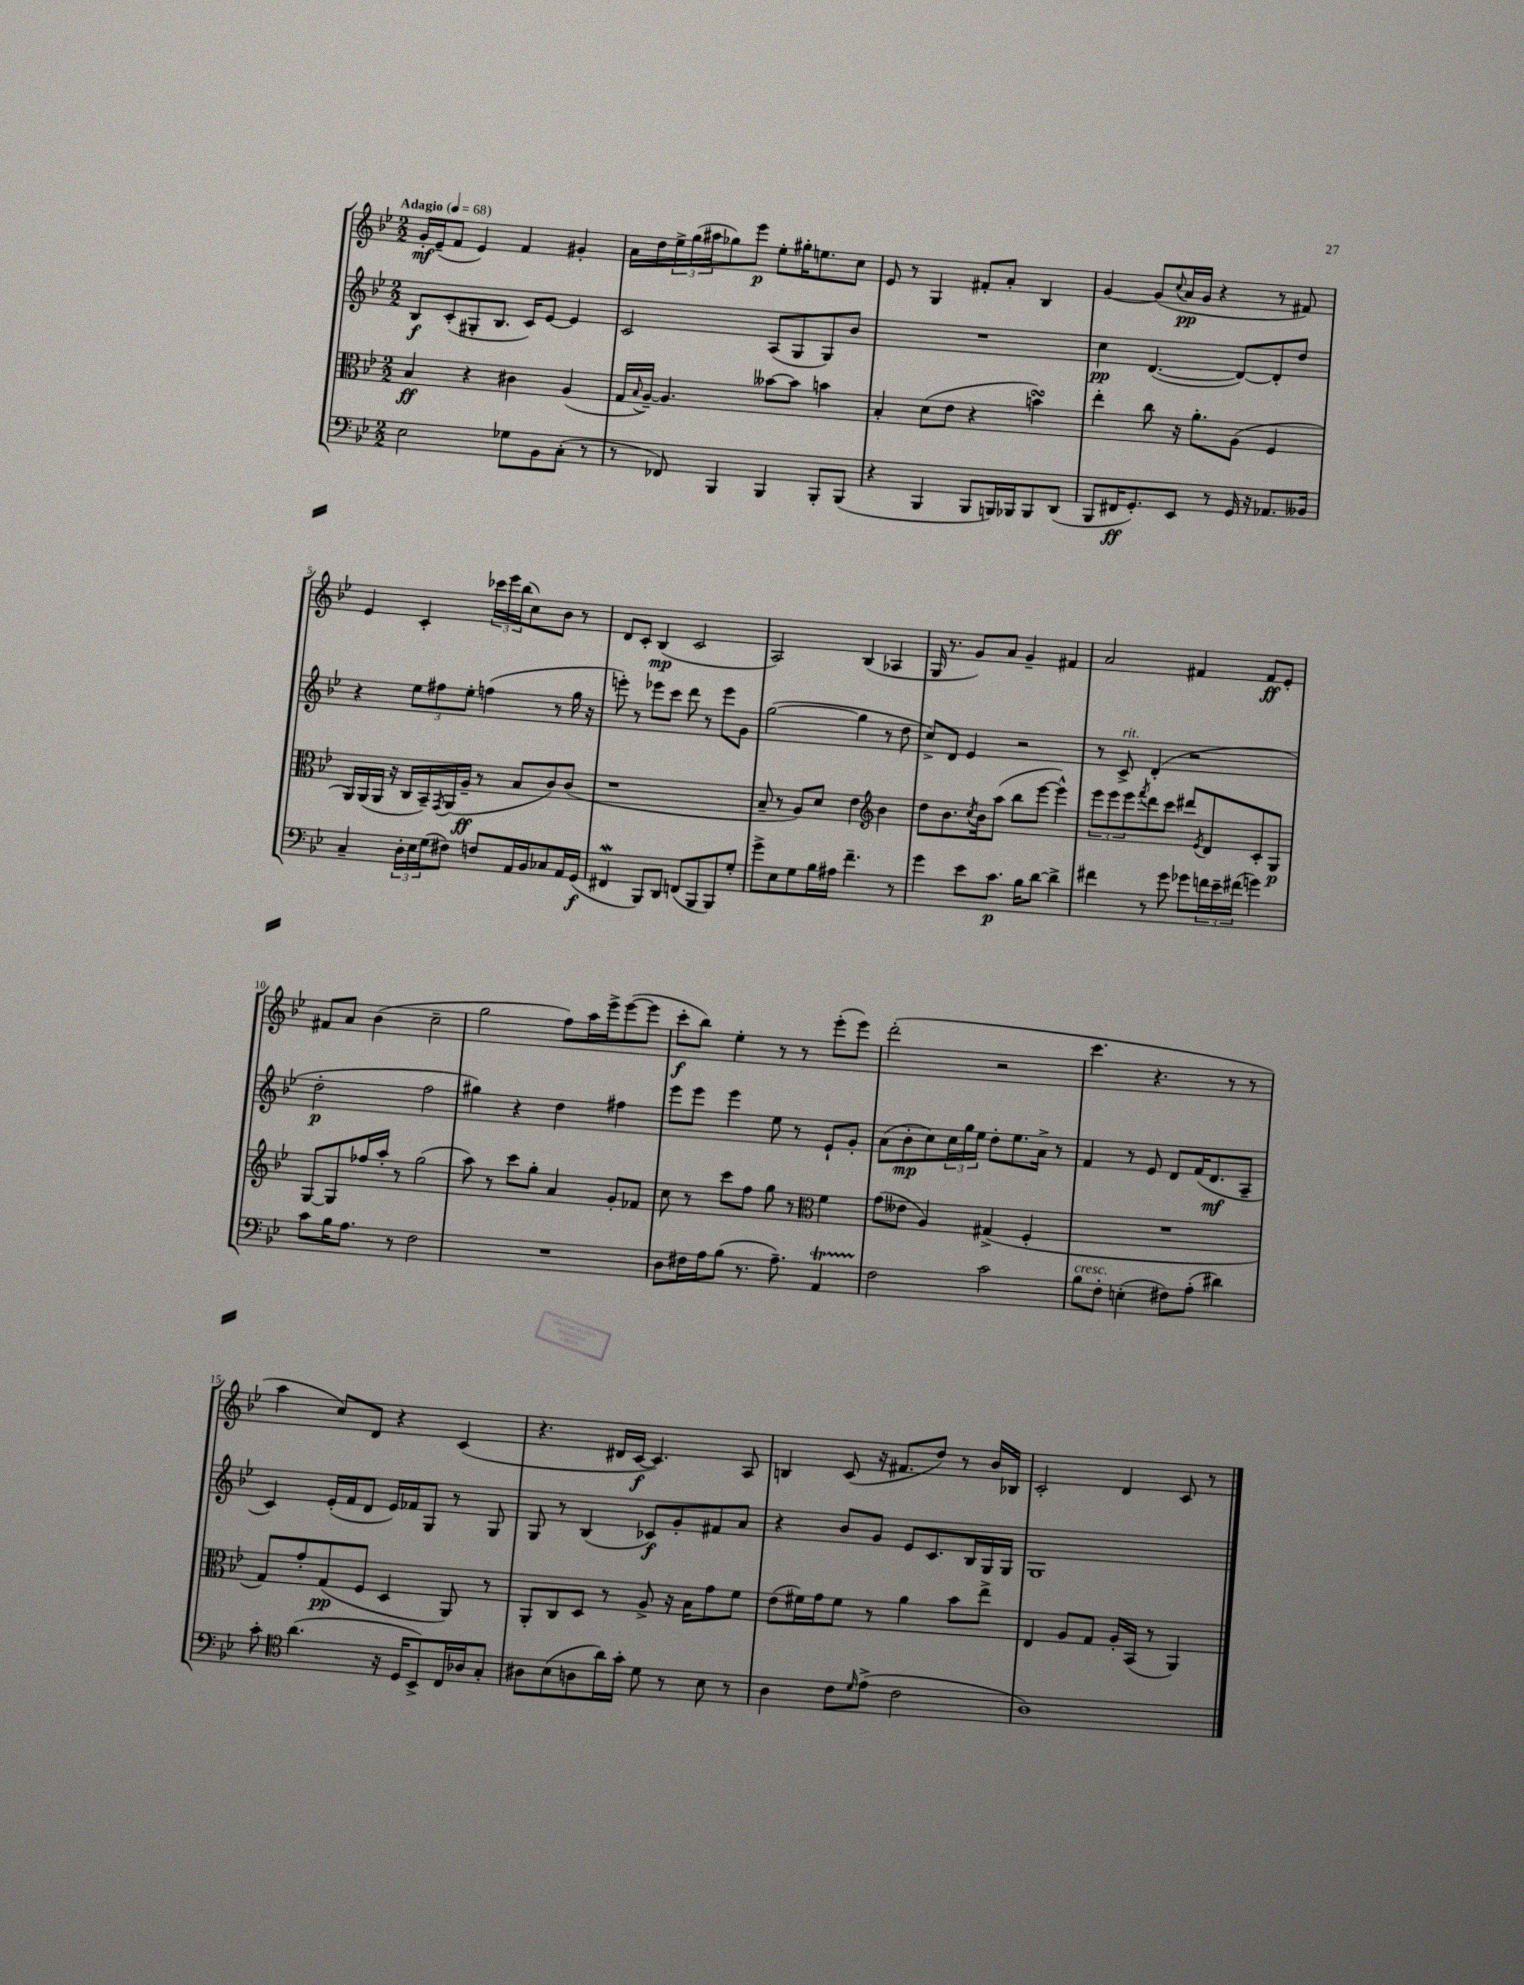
<<
\new StaffGroup <<
\new Staff = "s0" {
    \clef treble \key bes \major \numericTimeSignature \time 2/2 \tempo "Adagio" 4 = 68
    g'16-.\mf ees'16--( f'8 ees'4) f'4 gis'4-. |
    a'16 d''16 \tuplet 3/2 { ees''16-> g''16( ais''16 } ges''8) ees'''8\p ees''8-. gis''16-. e''8. c''8 |
    ees'8 r8 g4 fis'8-. a'8-. bes4 |
    g'4~ g'8( \appoggiatura { c''8 } a'16\pp g'16 r4 r8 fis'8) |
    ees'4 c'4-. \tuplet 3/2 { ces'''16 ees'''16 bes''16( } c''8) bes'8 r8 |
    d'8 c'8-. bes4\mp( c'2 |
    a2) bes4( aes4 |
    g16 r8. g'8) a'8 g'4-- fis'4 |
    a'2 fis'4 fis'8\ff ees'8-. |
    fis'8 a'8 bes'4( c''2-- |
    g''2 f''8) a''16 ees'''16-> ees'''8~( ees'''8 |
    c'''8-.\f bes''8) ees''4-. r8 r8 ees'''8-.( ees'''8) |
    d'''2-.( r2 |
    c'''4. r4. r8 r8 |
    a''4 c''8) d'8 r4 c'4( |
    r4. dis'16 c'16~\f c'4.) a8 |
    b4 c'8( r16 fis'8. d''8) r8 bes'16 bes16 |
    c'2-. d'4 c'8 r8 \bar "|." |
}
\new Staff = "s1" {
    \clef treble \key bes \major \numericTimeSignature \time 2/2
    bes8\f c'8-.( gis8-. bes8. c'16) ees'8~ ees'4 |
    c'2 a8( g8 g8) bes'8 |
    R1 |
    c''4\pp d'4.~( d'8~) d'8-. d''8 |
    r4 \tuplet 3/2 { ees''8 fis''8 ees''8-. } f''4( r8 g''16 r16 |
    e'''8-.) r8 ees'''8 c'''8 d'''8 r8 ees'''8 g'8 |
    g''2~( g''4 r8 d''8 |
    c''8->) d'8 ees'4 r2 |
    r8 c'8->^\markup { \italic "rit." } d'4-.( r2 |
    d''2-.\p f''2 |
    gis''4) r4 d''4 fis''4 |
    ees'''8 ees'''8 ees'''4 ees''8 r8 ees'8-! g'8-. |
    a'8( bes'8-.\mp c''8) \tuplet 3/2 { c''16 g''16 ees''16 } d''8-. ees''8. a'16-> r8 |
    f'4 r8 ees'8 d'8 f'16( d'8.\mf a8-- |
    c'4) ees'16-.( f'16 d'8 ees'16) fes'16 g8 r8 g8 |
    g8 r8 bes4( ces'8\f) g'8-. fis'8 a'8 |
    r4 bes'8 g'8 ees'8 c'8. bes16 g16 g16 |
    g1 \bar "|." |
}
\new Staff = "s2" {
    \clef alto \key bes \major \numericTimeSignature \time 2/2
    bes4\ff r4 cis'4 a4( |
    g16 \appoggiatura { bes8 } a16~--) a4. beses'8~ beses'8 b'4 |
    bes4-. d'8( ees'8 r4 b'4\turn) |
    ees''4-. c''8 r16 a'8.-. a8( f4 |
    a,16) a,16( a,16 r16 c16 bes,16--) \acciaccatura { g,8 } a,16( a16--\ff r8 bes8 c'8) c'8( |
    r1 |
    bes8-- r8 a8) d'8 ees'4 \clef treble bes'4 |
    d''8 bes'8. \acciaccatura { c''8 } bes'16 a''8( bes''8 ees'''8~ ees'''4-^) |
    \tuplet 3/2 { ees'''8 ees'''8 ees'''8 } \acciaccatura { f'''8 } d'''8 c'''8 dis'''8 \acciaccatura { ees'8 } d'8 c'8-. g8\p |
    g8~ g8 fes''16 a''16-. r8 g''2( |
    a''8) r8 c'''8 g''8-. a'4 g'8-. fes'8 |
    c''8 r8 c'''8 f''8 g''8 r8 \clef alto f'4 |
    g'8( eeses'8 a4) gis4->( f4-. |
    R1 |
    g8) g'8-. g8\pp( f8 d4 a,8) r8 |
    a,8-. c8 d8 r8 a8-> r16 bes16 g'8 f'8 |
    ees'8( fis'16) g'16 fis'8 r8 a'4 bes'8 ees''8-> |
    ees4 a8 g8 a16-. bes,16( r8 a,4) \bar "|." |
}
\new Staff = "s3" {
    \clef bass \key bes \major \numericTimeSignature \time 2/2
    ees2 ges8 bes,8 c8-.( r8 |
    r8 fes,8) bes,,4 bes,,4 bes,,8-. bes,,8( |
    r4 bes,,4 bes,,8 b,,16) bes,,16 bes,,8 d,8( |
    bes,,8 fis,16\ff g,8.-.) ees,8 r8 g,16 r16 aes,8. beses,16 |
    c4-- \tuplet 3/2 { d16-. ees16 g16( } fis8) f8 a,16 bes,16 ces8 a,16 g,16\f( |
    fis,4\mordent bes,,8) d,8 f,8( bes,,8 bes,,8) g8-. |
    g'8-> ees8 g8 bes16 ais16 f'4.-- r8 |
    g'4 ees'8 c'8.\p bes16 d'8~ d'4-> |
    fis'4 r8 g'8 ges'8 \tuplet 3/2 { f'16 ees'16-- fis'16( } g'4) |
    c'8 bes16 a8. r8 f2 |
    R1 |
    d8 fis16 a16 bes8( r8. a8.--) a,4\startTrillSpan |
    f2\stopTrillSpan c'2 |
    bes8^\markup { \italic "cresc." } f8-. e4-.( fis8) a8-.( dis'4) |
    c'8-. \clef tenor a'4.( r16 d16 bes,8->) c16 aes16 g8-. |
    ais8 bes8( a8 a'16) g'16-. d'8 r8 bes8 r8 |
    a4 c'8 \grace { d'16 } ees'8->( c'2 |
    a1) \bar "|." |
}
>>
>>
